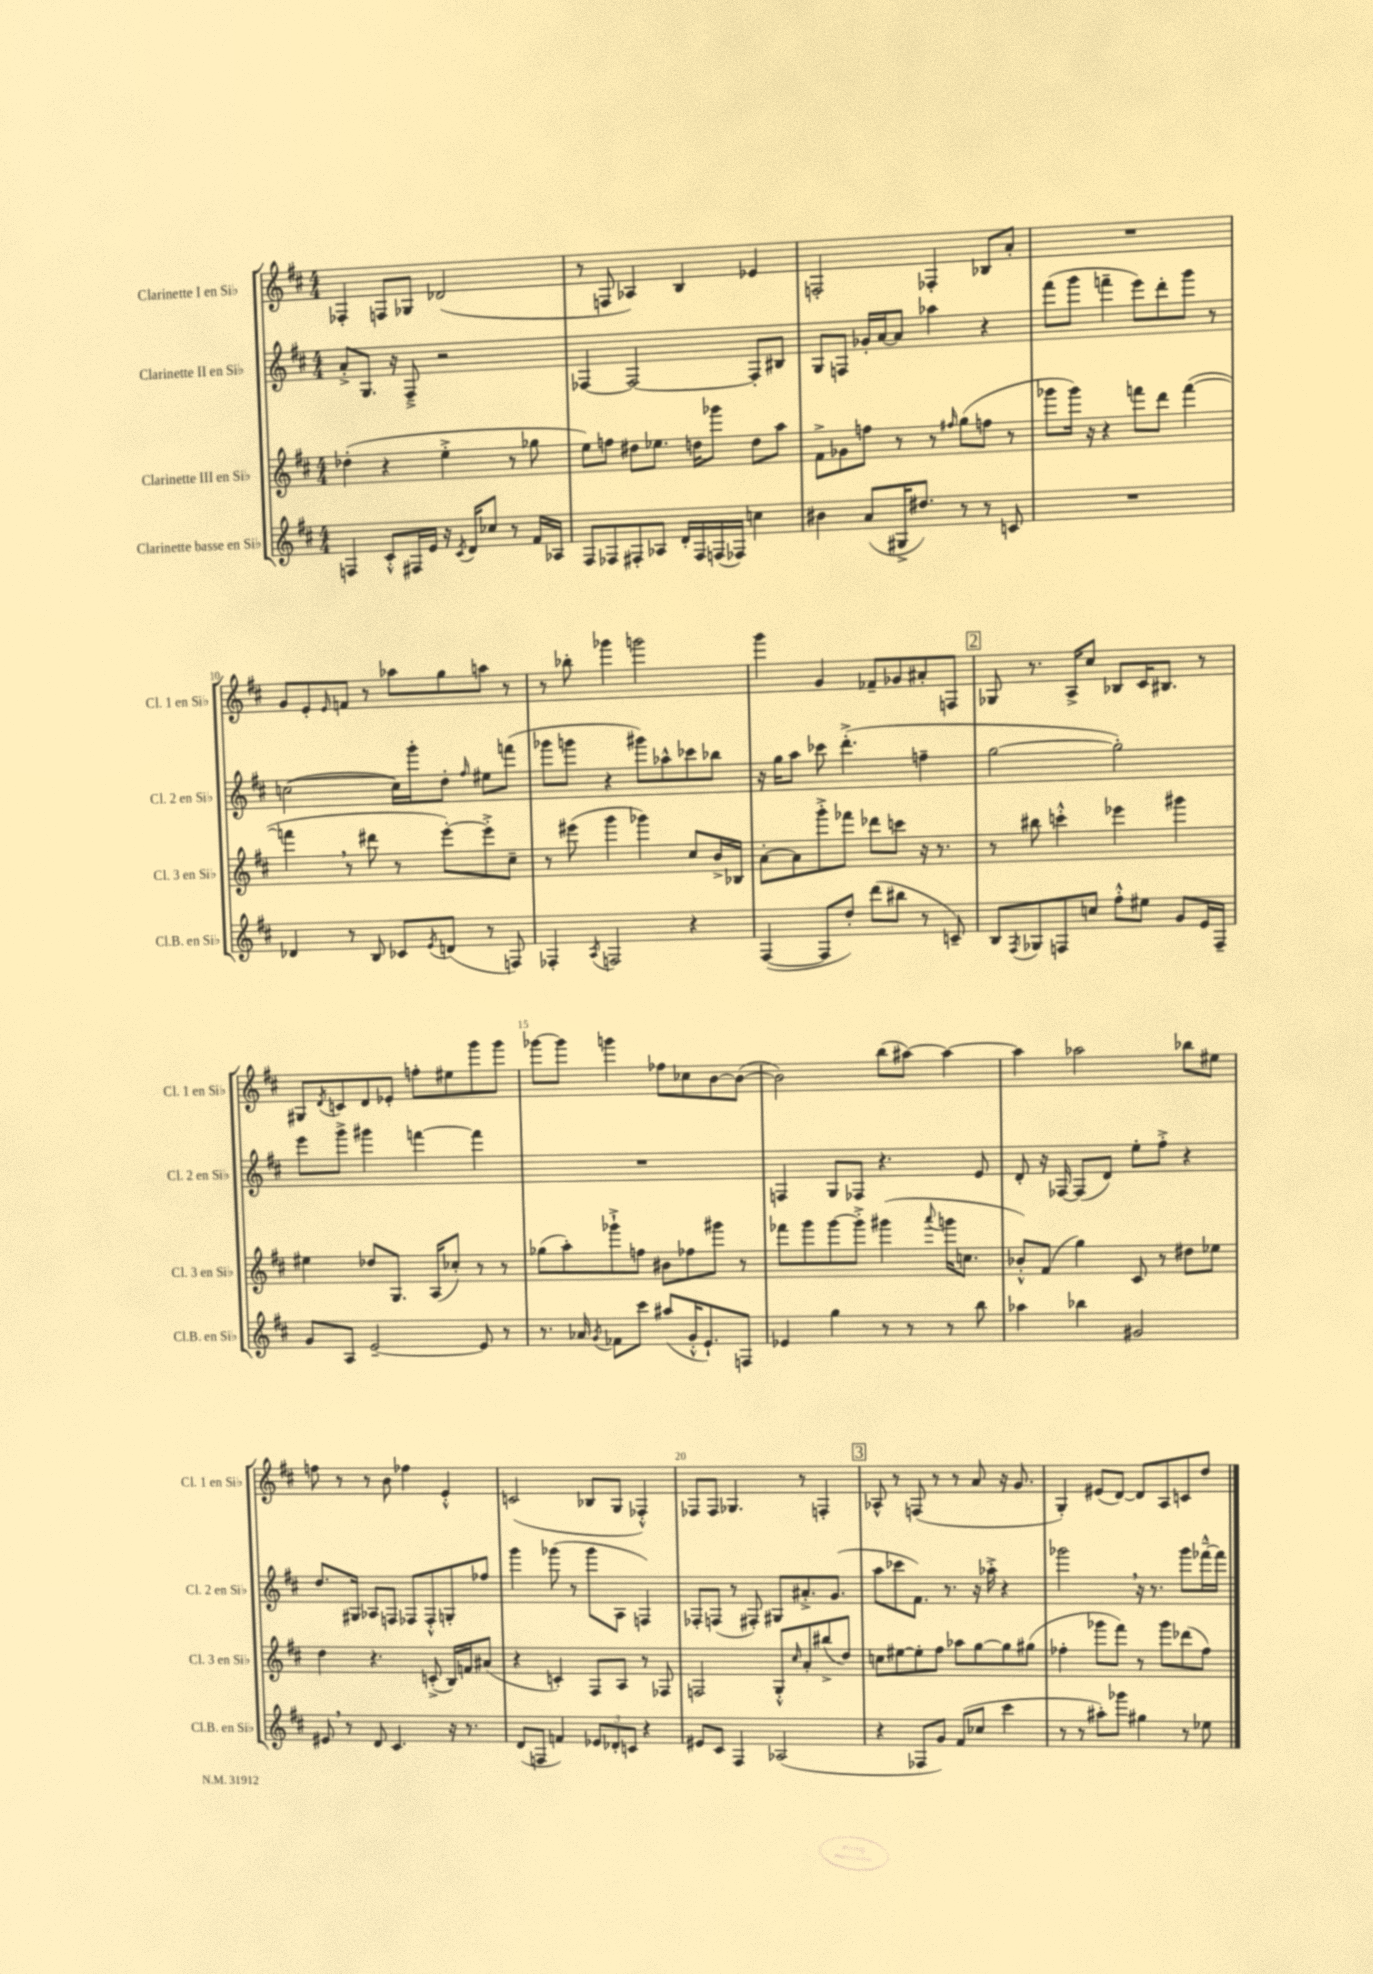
<<
\new StaffGroup <<
\new Staff = "s0" \with { instrumentName = "Clarinette I en Sib" shortInstrumentName = "Cl. 1 en Sib" } {
    \clef treble \key d \major \numericTimeSignature \time 4/4
    fes4-. f8 ges8 des'2( |
    r8 f8 aes4) b4 ees'4 |
    f2-. fes4-. bes8 a'8-. |
    R1 |
    g'8 e'8-. \grace { e'16 } f'8 r8 aes''8 g''8 a''8 r8 |
    r8 bes''8-. ges'''4 g'''2 |
    g'''4 g'4 fes'8-- ges'8 ais'8-. f8 |
    \mark \markup { \box "2" } ges8 r8. a16-> cis''8 bes8 cis'16 bis8. r8 |
    gis8 \acciaccatura { d'8 } c'8 d'8 ees'8-. f''8-. eis''8 g'''8 g'''8 |
    ges'''8~ ges'''8 g'''4 fes''8 ces''8 b'8~ b'8~( |
    b'2) b''8( ais''8~) ais''4~ |
    ais''4 aes''2 bes''8 eis''8 |
    f''8 r8 r8 b'8 fes''4 e'4-.-^ |
    c'2( bes8 g8 fes4-.-^) |
    fes8 fes8 ges4. r8 f4-. |
    \mark \markup { \box "3" } aes8-^ r8 f8( r8 r8 a'8 r16 g'8. |
    g4-.) eis'8( d'8~) d'8 a8 c'8 d''8 \bar "|." |
}
\new Staff = "s1" \with { instrumentName = "Clarinette II en Sib" shortInstrumentName = "Cl. 2 en Sib" } {
    \clef treble \key d \major \numericTimeSignature \time 4/4
    a'8-.-> g8. r16 fis8---> r2 |
    fes4~ fes2~ fes8-. bis8 |
    g8 f8 ges'16-. a'16~ a'8 aes''4 r4 |
    fis'''8( g'''8 f'''4-- e'''8) d'''8-. g'''8 r8 |
    c''2~( c''16) g'''16-. d''8-. \grace { fis''16 } eis''8 f'''8( |
    ges'''8 g'''8 r4 gis'''8) aes''8-^ ces'''8 bes''8 |
    r16 g''16 a''8 ces'''8 d'''4.-.->( f''4-- |
    \mark \markup { \box "2" } g''2~ g''2-.) |
    e'''8 g'''8-> gis'''4 f'''4~ f'''4 |
    R1 |
    f4 g8 fes8 r4. e'8 |
    d'8-. r16 fes16~ fes8( d'8) e''8-. fis''8-.-> r4 |
    d''8. gis16 aes8 f8 fes8 fes8-.-^ g8-. fes''8 |
    g'''4 ges'''8( r8 ges'''8 a8 f4) |
    fes8-. f8( r8 fis8-.) gis8 ais'8.-.-> g'8.( |
    \mark \markup { \box "3" } a''8 ces'''8 fis'8.) r8. r16 aes''16-.-> r4 |
    ges'''2 \breathe r16 r8. ges'''8 fes'''16~---^ fes'''16 \bar "|." |
}
\new Staff = "s2" \with { instrumentName = "Clarinette III en Sib" shortInstrumentName = "Cl. 3 en Sib" } {
    \clef treble \key d \major \numericTimeSignature \time 4/4
    des''4-.( r4 e''4-.-> r8 ges''8 |
    e''8) f''8 dis''8 ees''8. d''16 ges'''8 d''8 a''8 |
    fis'8-> ges'8 f''8 r8 r8 \grace { fis''16 } g''8( f''8 r8 |
    ges'''8 ges'''16) r16 r4 f'''8 d'''8 f'''4~( |
    f'''4 \breathe r8 dis'''8 r8 e'''8~-.) e'''8-.-> cis''8-- |
    r8 eis'''8( g'''4 ges'''4) cis''8 b'16-> bes16 |
    a'8~-. a'8 g'''8-.-> fes'''8 des'''8 c'''8 r16 r8. |
    \mark \markup { \box "2" } r8 bis''8 c'''4-.-^ ees'''4 gis'''4 |
    eis''4 des''8 g8. a16( ces''8-.) r8 r8 |
    ges''8( a''8-.) ges'''8-!-> f''8 bis'8 fes''8 gis'''8 r8 |
    fes'''8 g'''8 g'''8~ g'''8-.-> gis'''4( \appoggiatura { a'''8 } g'''16 c''8. |
    bes'8-.-^) fis'8( g''4) cis'8 r8 dis''8 ees''8 |
    d''4 r4. c'8-.->( b16) f'16 ais'8( |
    r4 c'4-.) fis8 a8 r8 fes8 |
    f2 g8-.-^ \grace { cis''16 } a'8-. bis''8->( d''8) |
    \mark \markup { \box "3" } c''8 eis''8~ eis''8-. fis''8 aes''8 g''8~ g''8 gis''8( |
    fes''4-. ges'''8 fis'''8) r8 ges'''8 des'''8( fes''8) \bar "|." |
}
\new Staff = "s3" \with { instrumentName = "Clarinette basse en Sib" shortInstrumentName = "Cl.B. en Sib" } {
    \clef treble \key d \major \numericTimeSignature \time 4/4
    f4 cis'8-.-^ fis16 e'16 r16 \acciaccatura { cis'8 } d'16 ces''8 r8 fis'16 aes16 |
    fis8 fes8 fis8-. aes8 d'16-. fis16 f16( fes16) c''4 |
    bis'4 a'8( gis16-> dis''8.) r8 r8 c'8 |
    R1 |
    des'4 r8 b8 ces'8 \acciaccatura { e'8 } d'8( r8 f8) |
    fes4-. \acciaccatura { a8 } f2 r4 |
    fis4~( fis8 d''8-.) d'''8( bis''8 r8 c'8--) |
    \mark \markup { \box "2" } b8 \acciaccatura { fis8 } ges8 f8 c''8 fis''8-.-^ eis''8 g'8 e'16 f16-- |
    g'8 a8 e'2~-- e'8 r8 |
    r8. aes'16 \acciaccatura { g'8 } fes'8 cis'''8 ais''8( g'16-.-^ e'8.-!) f8 |
    ees'4 g''4 r8 r8 r8 b''8 |
    aes''4 bes''4 gis'2 |
    eis'8 \breathe r8 d'8 cis'4. r16 r8. |
    d'8( f8 f'4) \tuplet 3/2 { ees'8 des'8-. c'8 } r4 |
    eis'8 cis'8 fis4 aes2( |
    \mark \markup { \box "3" } r4 fes8 g'8) fis'8( ces''8 cis'''4 |
    r8 r8 ais''8-.) ges'''8 gis''4 r8 ees''8 \bar "|." |
}
>>
>>
\layout { \context { \Score currentBarNumber = #6 \override BarNumber.break-visibility = ##(#f #t #t) barNumberVisibility = #(every-nth-bar-number-visible 5) } }
